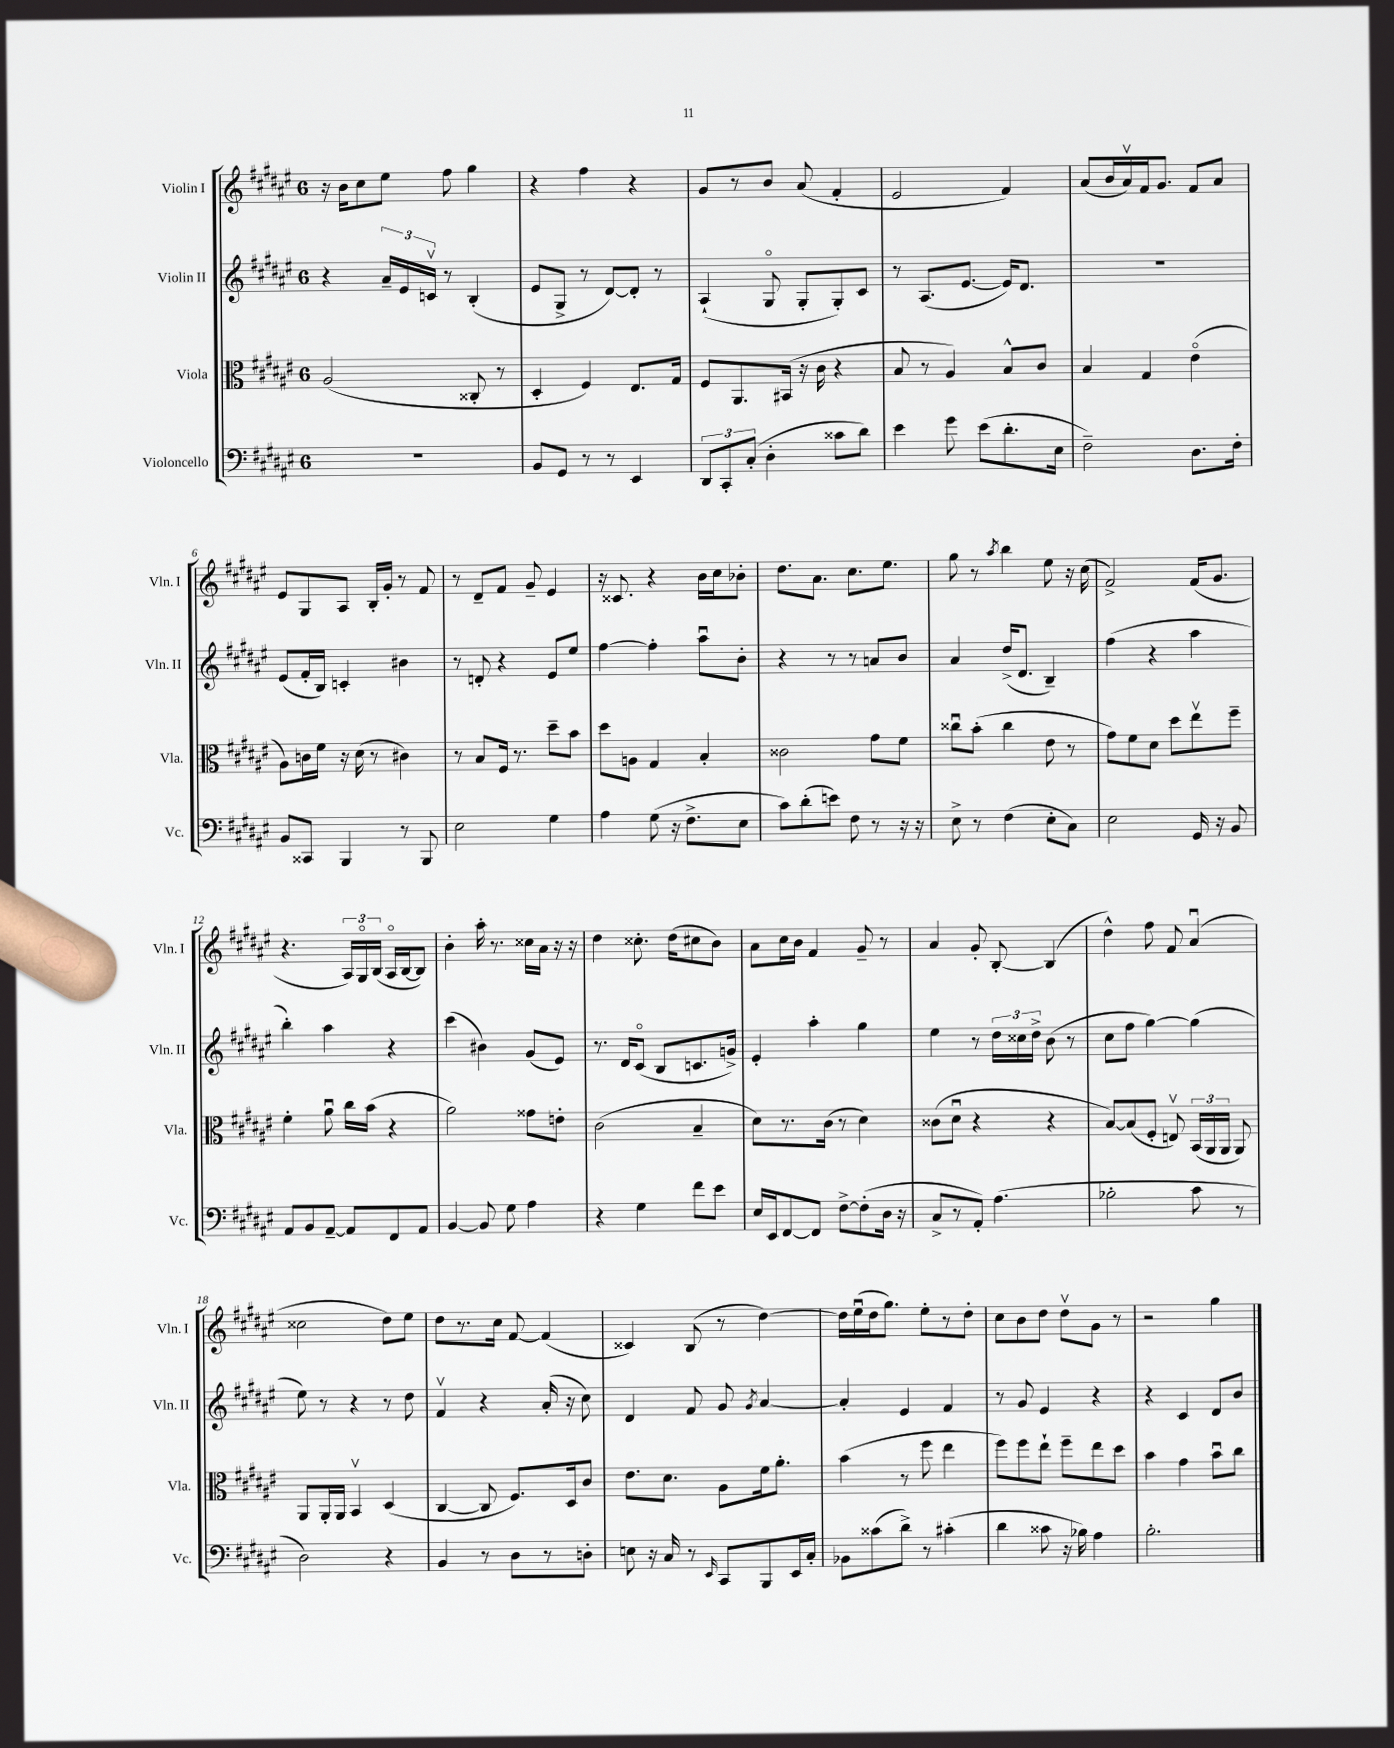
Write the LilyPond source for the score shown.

<<
\new StaffGroup <<
\new Staff = "s0" \with { instrumentName = "Violin I" shortInstrumentName = "Vln. I" } {
    \clef treble \key fis \major \once \override Staff.TimeSignature.style = #'single-digit \time 6/8
    \autoBeamOff r16 b'16[ cis''8 eis''8] fis''8 gis''4 |
    r4 fis''4 r4 |
    gis'8[ r8 b'8] ais'8( fis'4-. |
    eis'2 fis'4) |
    ais'8[( b'16 ais'16\upbow) fis'16 gis'8.] fis'8[ ais'8] |
    eis'8[ gis8 ais8] b16[-. gis'16]-. r8 fis'8 |
    r8 dis'8[-- fis'8] gis'8-- eis'4 |
    r16 cisis'8. r4 b'16[ cis''16 bes'8]-. |
    dis''8.[ ais'8.] cis''8.[ eis''8.] |
    gis''8 r8 \acciaccatura { ais''8 } b''4 eis''8 r16 cis''16( |
    fis'2->) fis'16[( gis'8.] |
    r4. \tuplet 3/2 { ais16[) gis16\flageolet b16]( } ais16[\flageolet b16~ b8]) |
    b'4-. ais''16-. r8. cisis''16[ ais'16] r16 r16 |
    dis''4 cisis''8.-. dis''16[( cis''8 b'8]) |
    ais'8[ cis''16 b'16] fis'4 gis'8-- r8 |
    ais'4 gis'8-. b8~-. b4( |
    dis''4-^) fis''8 fis'8 ais'4\downbow( |
    cisis''2 dis''8[) eis''8] |
    dis''8[ r8. cis''16] fis'8~ fis'4( |
    cisis'4) b8( r8 dis''4~) |
    dis''16[ eis''16\downbow( dis''16 gis''8.]) eis''8[-. r8 dis''8]-. |
    cis''8[ b'8 dis''8] dis''8[\upbow gis'8] r8 |
    r2 gis''4 \bar "|." |
}
\new Staff = "s1" \with { instrumentName = "Violin II" shortInstrumentName = "Vln. II" } {
    \clef treble \key fis \major \once \override Staff.TimeSignature.style = #'single-digit \time 6/8
    \autoBeamOff r4 \tuplet 3/2 { ais'16[-- eis'16 c'16]\upbow } r8 b4-.( |
    eis'8[ gis8]-> r8 dis'8[~) dis'8]-. r8 |
    ais4-!( gis8\flageolet gis8[-. gis8-.) cis'8] |
    r8 ais8.[( eis'8.]~ eis'16[) dis'8.] |
    R2. |
    eis'8[( fis'16-. b16]) c'4-. bis'4 |
    r8 d'8-. r4 eis'8[ eis''8] |
    fis''4~ fis''4-. ais''8[\downbow b'8]-. |
    r4 r8 r8 a'8[ b'8] |
    ais'4 dis''16[->( dis'8.] b4--) |
    fis''4( r4 ais''4 |
    b''4-.) ais''4 r4 |
    cis'''4( bis'4) gis'8[( eis'8]) |
    r8. dis'16[ cis'8]\flageolet( b8[ c'8. g'16]->) |
    eis'4-. ais''4-. gis''4 |
    eis''4 r8 \tuplet 3/2 { dis''16[ cisis''16 dis''16]-> } b'8( r8 |
    cis''8[ fis''8] gis''4~) gis''4( |
    eis''8) r8 r4 r8 dis''8 |
    fis'4\upbow r4 ais'16-.( r16 cis''8) |
    dis'4 fis'8 gis'8 \acciaccatura { gis'8 } ais'4~ |
    ais'4-. eis'4 fis'4 |
    r8 gis'8 eis'4 r4 |
    r4 cis'4 dis'8[ b'8] \bar "|." |
}
\new Staff = "s2" \with { instrumentName = "Viola" shortInstrumentName = "Vla." } {
    \clef alto \key fis \major \once \override Staff.TimeSignature.style = #'single-digit \time 6/8
    \autoBeamOff ais2( cisis8-. r8 |
    dis4-. fis4) eis8.[ gis16] |
    fis8[ ais,8. bis,16]( r16 cis'16 r4 |
    b8 r8 ais4) b8[-^ cis'8] |
    b4 gis4 eis'4\flageolet( |
    ais8[) c'16 fis'16] r16 dis'16( r8 cis'4) |
    r8 b8[ fis16] r8. dis''8[-- b'8] |
    dis''8[ a8] gis4 b4-. |
    cisis'2 gis'8[ fis'8] |
    cisis''8[\downbow b'8]-.( cisis''4 eis'8 r8 |
    gis'8[) fis'8 dis'8] dis''8[ eis''8\upbow fis''8]-- |
    fis'4-. ais'8\downbow cis''16[ b'16]( r4 |
    ais'2) gisis'8[ e'8]-. |
    cis'2( b4-- |
    dis'8[) r8. cis'16]( r8 dis'4) |
    cisis'8[( dis'8]\downbow r4 r4 |
    b8[~) b8( fis8]-. e8\upbow) \tuplet 3/2 { b,16[( ais,16 ais,16] } ais,8) |
    ais,8[ ais,16-. ais,16] b,4\upbow dis4( |
    cis4~ cis8 fis8.[) dis16 cis'8] |
    eis'8.[ dis'8.] ais8[ fis'16 ais'8.]-. |
    b'4( r8 fis''8 eis''4 |
    fis''8[) fis''8 eis''8]-! fis''8[-- eis''8 dis''8] |
    b'4 gis'4 b'8[\downbow cis''8] \bar "|." |
}
\new Staff = "s3" \with { instrumentName = "Violoncello" shortInstrumentName = "Vc." } {
    \clef bass \key fis \major \once \override Staff.TimeSignature.style = #'single-digit \time 6/8
    \autoBeamOff R2. |
    b,8[ gis,8] r8 r8 eis,4 |
    \tuplet 3/2 { dis,8[ cis,8-. cis8]-.( } dis4-. cisis'8[ dis'8]) |
    eis'4 gis'8 eis'8[( dis'8.-. eis16] |
    fis2--) dis8.[ fis16]-. |
    b,8[ cisis,8] b,,4 r8 b,,8 |
    eis2 gis4 |
    ais4 gis8( r16 fis8.[-> eis8] |
    cis'8[) dis'8-.( e'8]) fis8 r8 r16 r16 |
    eis8-> r8 fis4( eis8[-. cis8]) |
    eis2 gis,16 r16 b,8 |
    ais,8[ b,8 ais,8]~-- ais,8[ fis,8 ais,8] |
    b,4~ b,8 gis8 ais4 |
    r4 gis4 fis'8[ eis'8] |
    eis16[ eis,16 fis,8~ fis,8] fis8[~-> fis8-.( dis16] r16 |
    cis8[-> r8 ais,8]-.) ais4.( |
    bes2-. cis'8 r8 |
    dis2) r4 |
    b,4 r8 dis8[ r8 d8]-. |
    e8 r16 cis16 r8 \grace { eis,16 } cis,8[ b,,8 eis,16 cis16]-. |
    bes,8[ cisis'8( dis'8]->) r8 cis'4-.( |
    dis'4 cisis'8 r16 bes16) ais4 |
    b2.-. \bar "|." |
}
>>
>>
